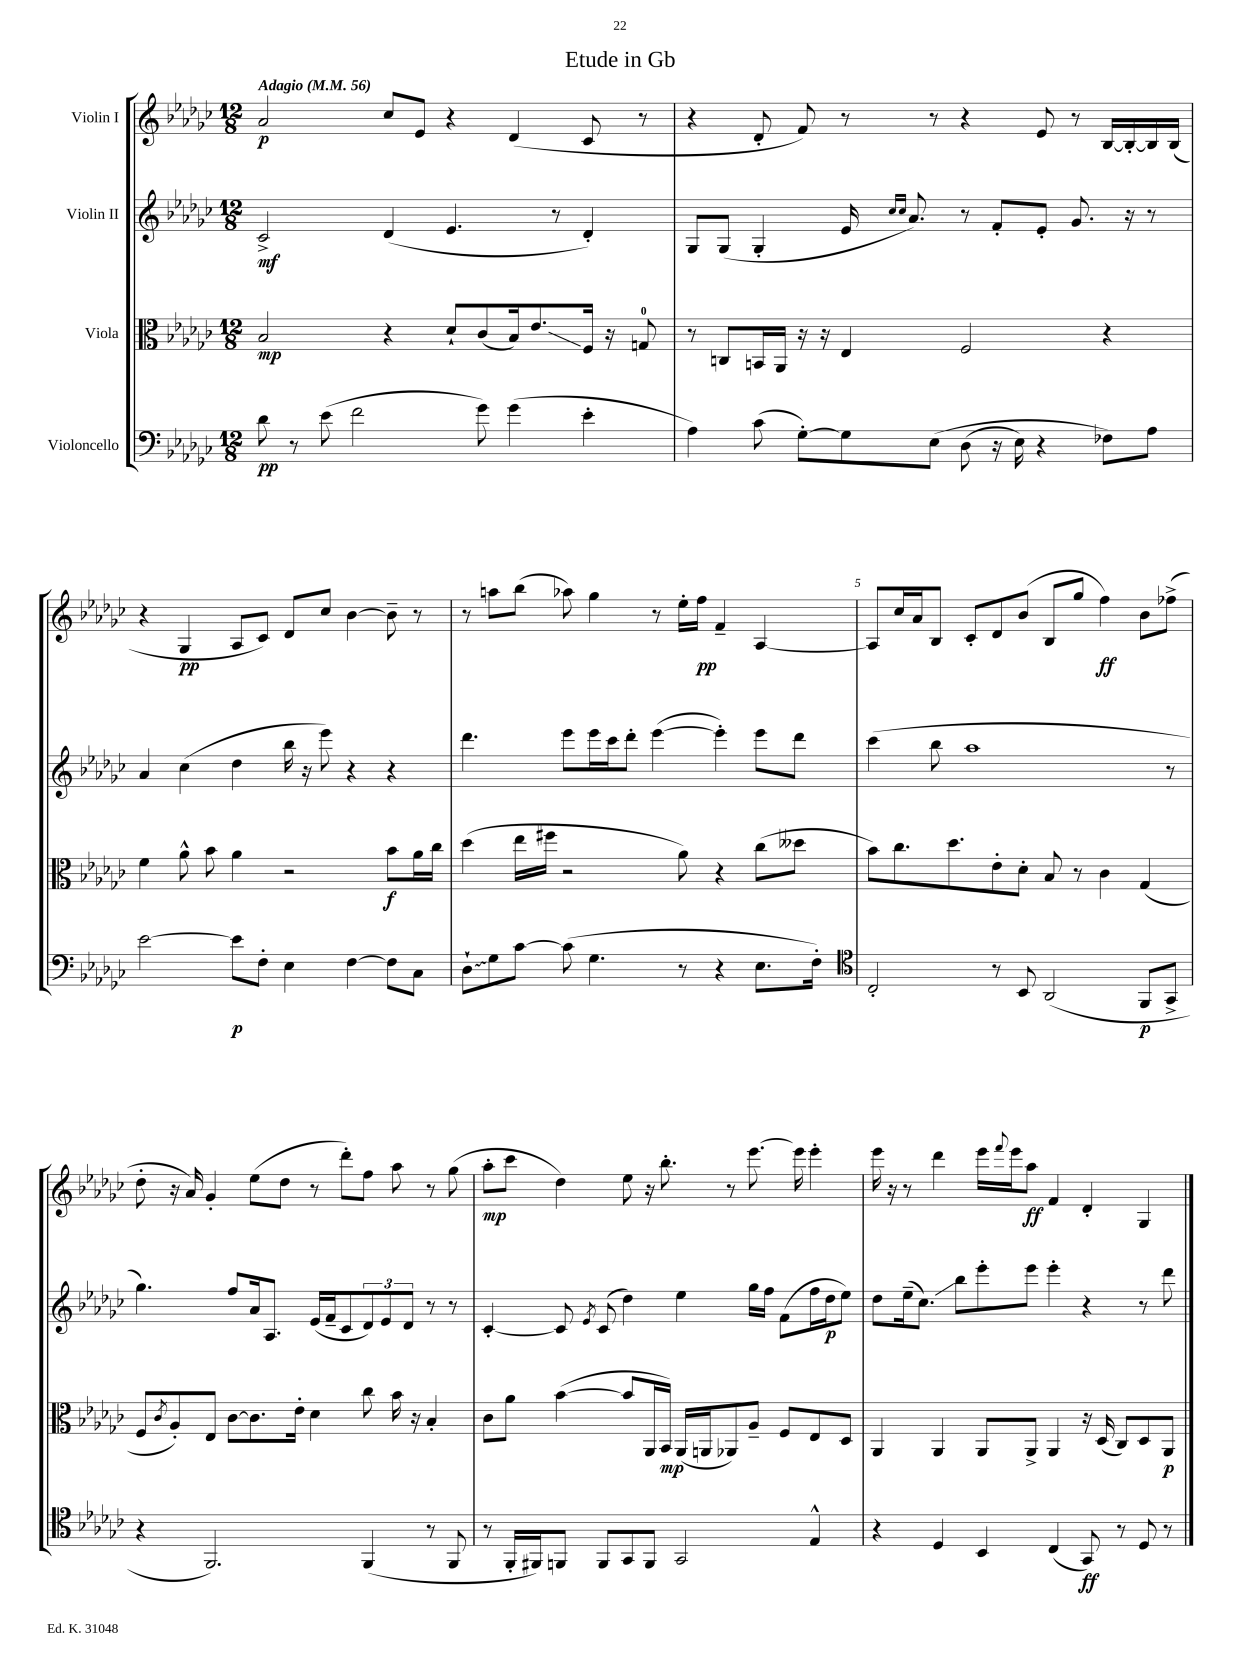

**kern	**kern	**kern	**kern
*staff4	*staff3	*staff2	*staff1
*clefF4	*clefC3	*clefG2	*clefG2
*k[b-e-a-d-g-c-]	*k[b-e-a-d-g-c-]	*k[b-e-a-d-g-c-]	*k[b-e-a-d-g-c-]
*M12/8	*M12/8	*M12/8	*M12/8
*MM56	*MM56	*MM56	*MM56
8d-	2B-	2c-^	2a-
8r	.	.	.
(8e-	.	.	.
2f	.	.	.
.	4r	(4d-	8cc-
.	.	.	8e-
.	8d-`	4.e-	4r
8g-)	(8c-	.	.
(4g-	16B-)	.	(4d-
.	8.e-	.	.
.	.	8r	.
4e-'	16F	4d-')	8c-
.	16r	.	.
.	8G	.	8r
=	=	=	=
4A-)	8r	8G-	4r
.	8C	(8G-	.
(8c-	16BB	4G-'	8d-'
.	16AA-	.	.
[8G-')	16r	.	8f)
.	16r	.	.
8G-]	4E-	16e-	8r
.	.	16qqcc-	.
.	.	16qqcc-	.
.	.	8.a-)	.
&(8E-	.	.	8r
(8D-	2F	8r	4r
16r	.	8f'	.
16E-)	.	.	.
4r	.	8e-'	8e-
.	.	8.g-	8r
8F-&)	4r	.	[16B-
.	.	16r	16B-'_
8A-	.	8r	16B-]
.	.	.	(16B-
=	=	=	=
[2e-	4f	4a-	4r
.	8a-^^	(4cc-	4G-
.	8b-	.	.
8e-]	4a-	4dd-	8A-
8F'	.	.	8c-)
4E-	2r	16bb-	8d-
.	.	16r	.
.	.	8eee-)	8cc-
[4F	.	4r	[4b-
8F]	8b-	4r	8b-~]
8C-	16a-	.	8r
.	16cc-	.	.
=	=	=	=
8D-`	(4dd-	4.ddd-	8r
8G-	.	.	8aa
[8c-	16ee-	.	(8bb-
.	16ff#	.	.
(8c-]	2r	8eee-	8aa-)
4.G-	.	16eee-	4gg-
.	.	16ccc-	.
.	.	8ddd-'	.
.	.	([4eee-	8r
8r	8a-)	.	16ee-'
.	.	.	16ff
4r	4r	4eee-'])	4f~
8.E-	(8cc-	8eee-	[4A-
.	8dd--	8ddd-	.
16F')	.	.	.
=	=	=	=
*clefC4	*	*	*
2C-'	8b-)	(4ccc-	8A-]
.	8.cc-	.	16cc-
.	.	.	16a-
.	.	8bb-	8B-
.	8.dd-	.	.
.	.	1aa-	8c-'
8r	8e-'	.	8d-
8BB-	8d-'	.	(8b-
(2AA-	8B-	.	8B-
.	8r	.	8gg-
.	4c-	.	4ff)
8FF	(4G-	.	8b-
8GG-^	.	8r	(8ff-^
=	=	=	=
4r	8F	4.gg-)	8dd-'
.	8qc-	.	.
.	8A-')	.	16r
.	.	.	16a-)
2.FF)	8E-	.	4g-'
.	[8c-	8ff	.
.	8.c-]	16a-	(8ee-
.	.	8.A-	.
.	.	.	8dd-
.	16e-'	.	.
.	4d-	(16e-	8r
.	.	16f~	.
.	.	8c-	8ddd-')
(4FF	8cc-	12d-)	8ff
.	.	12e-	.
.	16b-	.	8aa-
.	.	12d-	.
.	16r	.	.
8r	4B-'	8r	8r
8FF	.	8r	(8gg-
=	=	=	=
8r	8c-	[4c-'	8aa-'
16FF'	8a-	.	8ccc-
16FF#)	.	.	.
8FF	([4b-	8c-]	4dd-)
.	.	8qe-	.
8FF	.	(8c-	.
8GG-	8b-]	4dd-)	8ee-
8FF	16AA-	.	16r
.	16BB-)	.	8.bb-'
2GG-	(16AA-	4ee-	.
.	16AA	.	.
.	8AA-)	.	8r
.	8A-~	16gg-	[8.eee-
.	.	16ff	.
.	8F	(8f	.
.	.	.	16eee-]
4E-^^	8E-	16ff	4eee-'
.	.	16dd-	.
.	8D-	8ee-)	.
=	=	=	=
4r	4AA-	8dd-	16eee-
.	.	.	16r
.	.	(16ee-~	8r
.	.	8.cc-)	.
4D-	4AA-	.	4ddd-
.	.	8bb-	.
4BB-	8AA-	8eee-'	16eee-
.	.	.	8qqfff
.	.	.	16eee-
.	8AA-^	8eee-	8aa-
(4C-	4AA-	4eee-'	4f
8GG-)	16r	4r	4d-'
.	(16D-	.	.
8r	8C-)	.	.
8D-	8D-	8r	4G-
8r	8AA-	8ddd-	.
==	==	==	==
*-	*-	*-	*-
